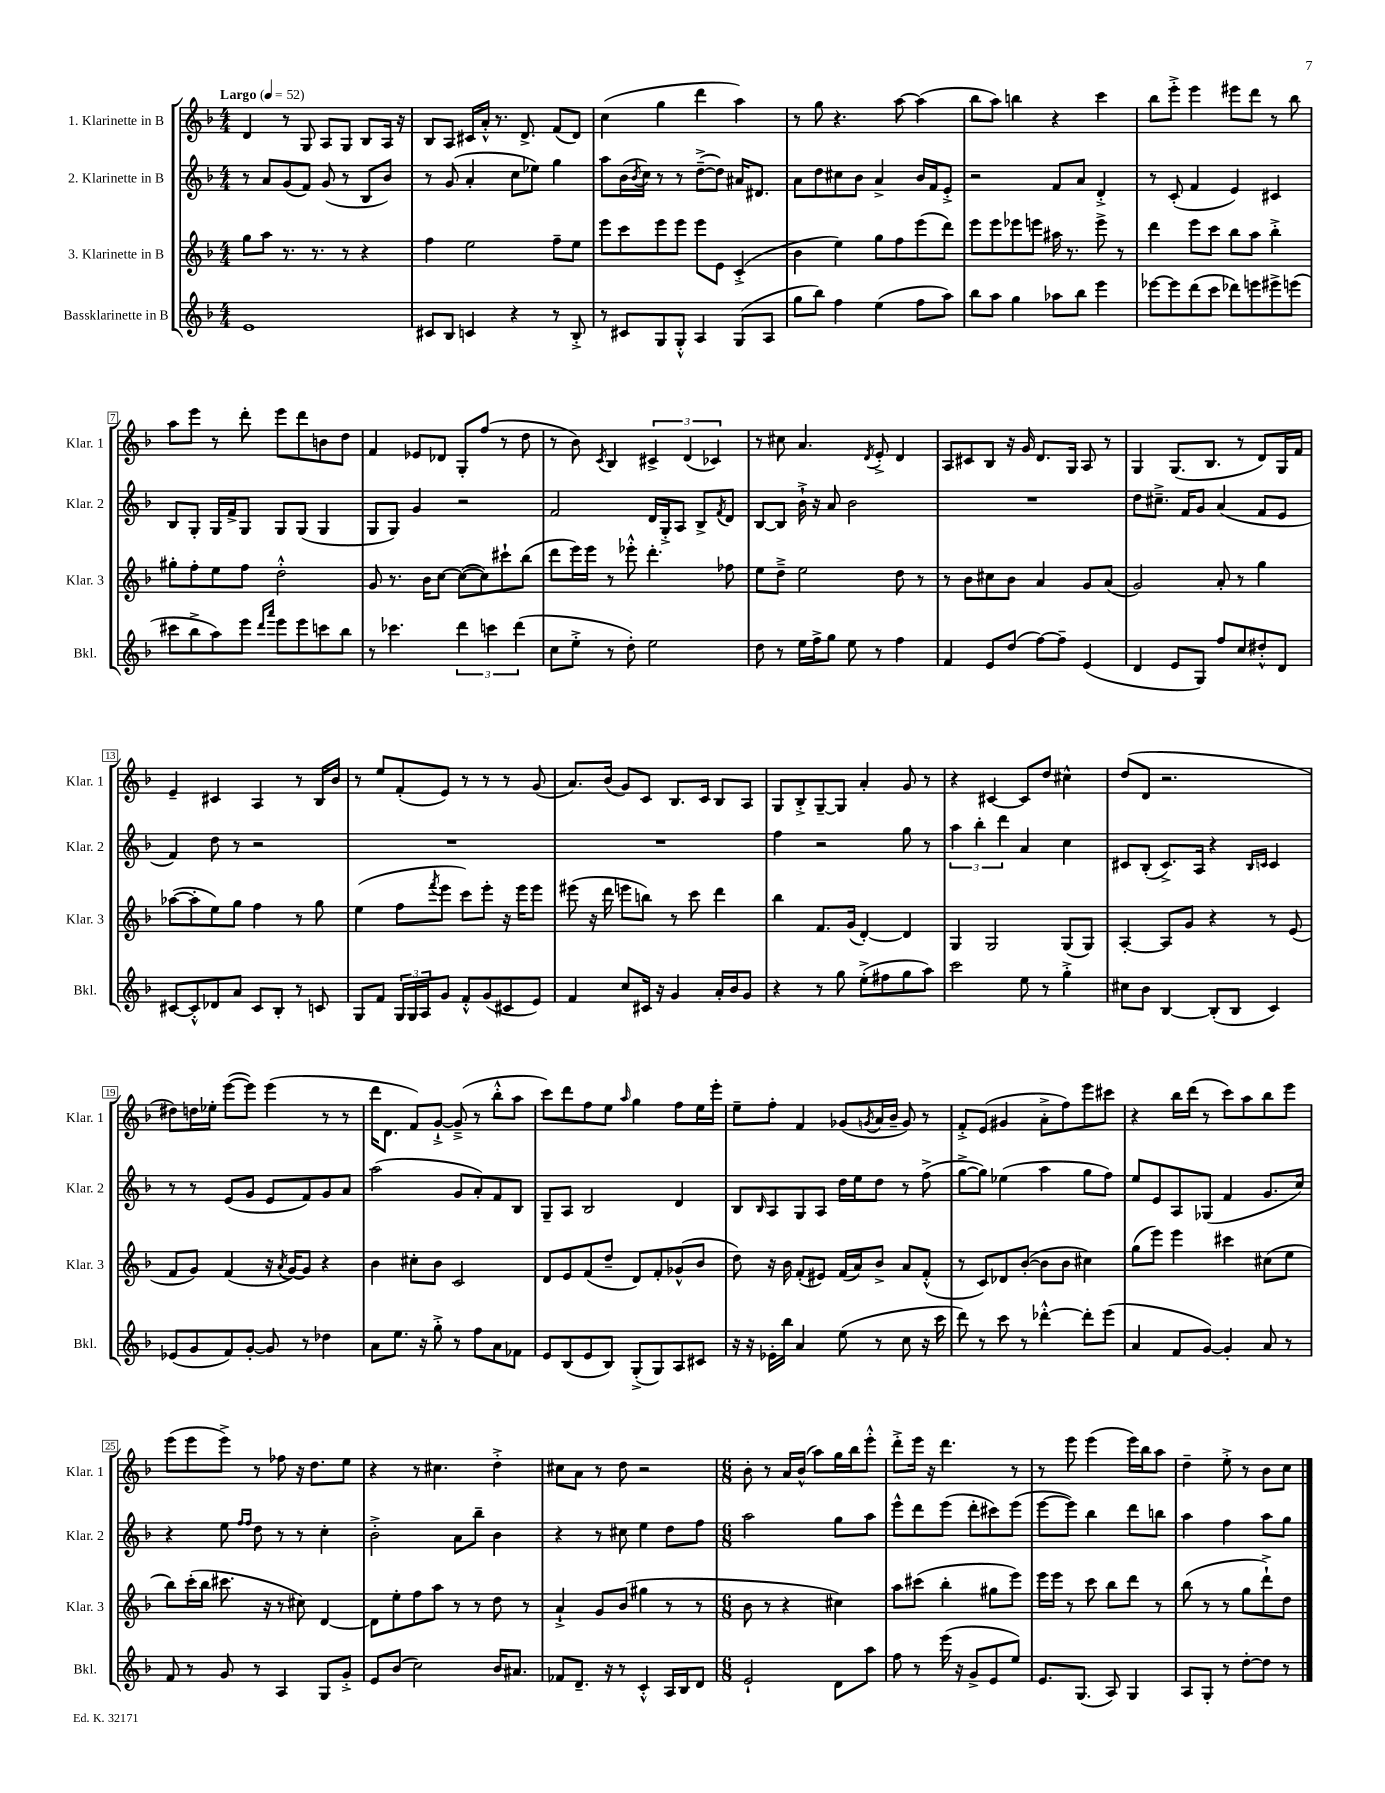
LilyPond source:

<<
\new StaffGroup <<
\new Staff = "s0" \with { instrumentName = "1. Klarinette in B" shortInstrumentName = "Klar. 1" } {
    \clef treble \key f \major \numericTimeSignature \time 4/4 \tempo "Largo" 4 = 52
    d'4 r8 g8 a8 g8 bes8 a16 r16 |
    bes8 a8 cis'16 a'16-.-^ r8. d'8.-> f'8( d'8) |
    c''4( g''4 d'''4 a''4) |
    r8 g''8 r4. a''8~ a''4( |
    bes''8 a''8) b''4 r4 c'''4 |
    bes''8 e'''8-.-> e'''4 eis'''8 d'''8 r8 bes''8 |
    a''8 e'''8 r8 d'''8-. e'''8 d'''8 b'8 d''8 |
    f'4 ees'8 des'8 g8-. f''8( r8 d''8 |
    r8 bes'8) \acciaccatura { c'8 } bes4 \tuplet 3/2 { cis'4-> d'4( ces'4) } |
    r8 cis''8 a'4. \acciaccatura { d'8 } e'8-.-> d'4 |
    a8 cis'8 bes8 r16 g'16 d'8. g16 a8 r8 |
    g4 g8.( bes8. r8 d'8) g16 f'16 |
    e'4-- cis'4 a4 r8 bes16 bes'16 |
    r8 e''8 f'8-.( e'8) r8 r8 r8 g'8( |
    a'8.) bes'16( g'8) c'8 bes8. c'16 bes8 a8 |
    g8 bes8-.-> g8~-- g8 a'4-. g'8 r8 |
    r4 cis'4~ cis'8 d''8 cis''4-^ |
    d''8( d'8 r2. |
    dis''8) d''16 ees''16-. e'''8~( e'''8) e'''4( r8 r8 |
    d'''16 d'8. f'8) g'8~-!-> g'8--->( r8 bes''8-.-^ a''8 |
    c'''8) d'''8 f''8 e''8 \grace { a''16 } g''4 f''8 e''16 e'''16-. |
    e''8-- f''8-. f'4 ges'8( \acciaccatura { g'8 } a'16 bes'16-- g'8) r8 |
    f'8-.-> e'8( gis'4 a'8-.-> f''8) e'''8 cis'''8 |
    r4 bes''16 d'''16( r8 c'''8) a''8 bes''8 e'''8 |
    e'''8( e'''8 e'''8->) r8 fes''8 r16 d''8. e''8 |
    r4 r8 cis''4. d''4-.-> |
    cis''8 a'8 r8 d''8 r2 |
    \numericTimeSignature \time 6/8 bes'8-. r8 a'16 bes'16-^( a''8) g''16 bes''16 e'''8-.-^ |
    d'''8-.-> e'''16 r16 d'''4. r8 |
    r8 e'''8 e'''4( e'''16) bes''16 a''8 |
    d''4-- e''8-.-> r8 bes'8 c''8 \bar "|." |
}
\new Staff = "s1" \with { instrumentName = "2. Klarinette in B" shortInstrumentName = "Klar. 2" } {
    \clef treble \key f \major \numericTimeSignature \time 4/4
    r8 a'8 g'8( f'8) g'8( r8 bes8 bes'8) |
    r8 g'8( a'4-. c''8 ees''8) g''4 |
    a''8 bes'16( \acciaccatura { bes'8 } c''16) r8 r8 d''8~--->( d''8) ais'16 dis'8. |
    a'8 d''8 cis''8 bes'8 a'4-> bes'16 f'16 e'8-.-> |
    r2 f'8 a'8 d'4-.-> |
    r8 c'8-.( f'4 e'4) cis'4 |
    bes8 g8-. g16 f'16-> g8 g8 g8( g4 |
    g8 g8) g'4 r2 |
    f'2 d'16 g16-.-> a8 bes8-> \acciaccatura { f'8 } d'8 |
    bes8~ bes8 bes'16-!-> r16 a'8 bes'2 |
    R1 |
    d''8 cis''8.---> f'16 g'8 a'4( f'8 e'8 |
    f'4) d''8 r8 r2 |
    R1 |
    R1 |
    f''4 r2 g''8 r8 |
    \tuplet 3/2 { a''4 bes''4-. d'''4 } a'4 c''4 |
    cis'8 bes8-.( cis'8.->) a16 r4 \grace { bes16 c'16 } c'4 |
    r8 r8 e'8( g'8 e'8 f'8) g'8 a'8 |
    a''2( g'8 a'8-.) f'8 bes8 |
    g8-- a8 bes2 d'4 |
    bes8 \grace { bes16 } a8 g8 a8 d''16 e''16 d''8 r8 f''8->( |
    g''8~-> g''8) ees''4( a''4 g''8 f''8) |
    e''8 e'8 a8 ges8( f'4 g'8. c''16) |
    r4 e''8 \grace { f''16 f''16 } d''8 r8 r8 c''4-. |
    bes'2-.-> a'8 bes''8-- bes'4 |
    r4 r8 cis''8 e''4 d''8 f''8 |
    \numericTimeSignature \time 6/8 a''2 g''8 a''8 |
    e'''8-^ d'''8 e'''8( d'''8-. cis'''8) e'''8( |
    e'''8~ e'''8) bes''4 d'''8 b''8 |
    a''4 f''4 a''8 g''8 \bar "|." |
}
\new Staff = "s2" \with { instrumentName = "3. Klarinette in B" shortInstrumentName = "Klar. 3" } {
    \clef treble \key f \major \numericTimeSignature \time 4/4
    g''8 a''8 r8. r8. r8 r4 |
    f''4 e''2 f''8-- e''8 |
    e'''8 c'''8 e'''8 e'''8 e'''8 e'8 c'4-.->( |
    bes'4 e''4) g''8 f''8 e'''8( d'''8) |
    e'''8 e'''8 ees'''8 e'''8 ais''16 r8. e'''8-> r8 |
    d'''4 e'''8 c'''8 bes''8 a''8 bes''4-.-> |
    gis''8-. f''8-. e''8 f''8 d''2-.-^ |
    g'8 r8. bes'16 c''8~ c''8~( c''8) cis'''8-! bes''8( |
    d'''8 e'''16) e'''16 r8 ees'''8-.-^ d'''4.-. fes''8 |
    e''8 d''8---> e''2 d''8 r8 |
    r8 bes'8 cis''8 bes'8 a'4 g'8 a'8( |
    g'2) a'8-. r8 g''4 |
    aes''8~( aes''8-. e''8) g''8 f''4 r8 g''8 |
    e''4( f''8 \acciaccatura { f'''8 } e'''8 c'''8) e'''8-. r16 e'''16 e'''8 |
    eis'''8( r16 d'''16 e'''8 b''8) r8 c'''8 d'''4 |
    bes''4 f'8. g'16( d'4~-.) d'4 |
    g4 g2 g8( g8) |
    a4~-. a8 g'8 r4 r8 e'8( |
    f'8 g'8) f'4( r16 \acciaccatura { a'8 } g'16~) g'8 r4 |
    bes'4 cis''8-. bes'8 c'2 |
    d'8 e'8 f'8( d''8-- d'8) f'8-. ges'8-^( bes'8 |
    d''8) r16 bes'16 f'8-.( eis'8) f'16( a'16) bes'8-> a'8 f'8-.-^( |
    r8 c'8) des'8 bes'8~-.( bes'8 bes'8 cis''4) |
    g''8( e'''8) e'''4 cis'''4 cis''8( e''8 |
    bes''8) c'''16-.( bes''16 cis'''8. r16 r8 cis''8) d'4~ |
    d'8 e''8-. f''8 a''8 r8 r8 d''8 r8 |
    a'4-!-> g'8 bes'8( gis''4 r8 r8 |
    \numericTimeSignature \time 6/8 bes'8 r8 r4 cis''4) |
    a''8 cis'''8( bes''4-. gis''8 e'''8) |
    e'''16 e'''16 r8 c'''8 bes''8 d'''8 r8 |
    bes''8( r8 r8 g''8 d'''8-!->) d''8 \bar "|." |
}
\new Staff = "s3" \with { instrumentName = "Bassklarinette in B" shortInstrumentName = "Bkl." } {
    \clef treble \key f \major \numericTimeSignature \time 4/4
    e'1 |
    cis'8 bes8 c'4 r4 r8 bes8-.-> |
    r8 cis'8 g8 g8-.-^ a4 g8( a8 |
    g''8 bes''8) f''4 e''4( f''8 a''8) |
    bes''8 a''8 g''4 aes''8 bes''8 e'''4 |
    ees'''8~ ees'''8 d'''8( c'''8 des'''8) e'''8 eis'''8-> e'''8( |
    cis'''8 bes''8-> a''8) e'''8 \grace { d'''16 a'''16 } e'''8 e'''8 c'''8 bes''8 |
    r8 ces'''4. \tuplet 3/2 { d'''4 c'''4 d'''4( } |
    c''8 e''8-.-> r8 d''8-.) e''2 |
    d''8 r8 e''16 f''16-> g''8 e''8 r8 f''4 |
    f'4 e'8 d''8( f''8~) f''8-- e'4( |
    d'4 e'8 g8) f''8 c''8 dis''8-.-^ d'8 |
    cis'8~ cis'8-.-^ des'8 a'8 cis'8 bes8-. r8 c'8 |
    g8 f'8 \tuplet 3/2 { g16 g16 a16 } g'8 f'8-.-^ g'8( cis'8 e'8) |
    f'4 c''8 cis'16 r16 g'4 a'16-. bes'16 g'8 |
    r4 r8 g''8 e''8-.->( fis''8 g''8 a''8) |
    c'''2 e''8 r8 g''4-.-> |
    cis''8 bes'8 bes4~ bes8-.( bes8 c'4) |
    ees'8( g'8 f'8) g'8~-. g'8 r8 des''4 |
    a'8 e''8. r16 g''8-.-> r8 f''8 a'8 fes'8 |
    e'8 bes8( e'8 bes8) g8-.->( g8) a8 cis'8 |
    r16 r16 ees'16-. bes''16 a'4 e''8( r8 c''8 r16 c'''16 |
    d'''8) r8 c'''8 r8 des'''4~-.-^ des'''8-. e'''8( |
    a'4 f'8 g'8~) g'4-. a'8 r8 |
    f'8 r8 g'8 r8 a4 g8 g'8-.-> |
    e'8 bes'8( c''2) bes'16 ais'8. |
    fes'8 d'8.-- r16 r8 c'4-.-^ a16 bes16 d'8 |
    \numericTimeSignature \time 6/8 e'2-! d'8 a''8 |
    f''8 r8 e'''16( r16 g'8-> e'8 e''8) |
    e'8. g8.( a8) g4 |
    a8 g8-. r8 d''8~-. d''8 r8 \bar "|." |
}
>>
>>
\layout { \context { \Score \override BarNumber.stencil = #(make-stencil-boxer 0.1 0.3 ly:text-interface::print) } }
